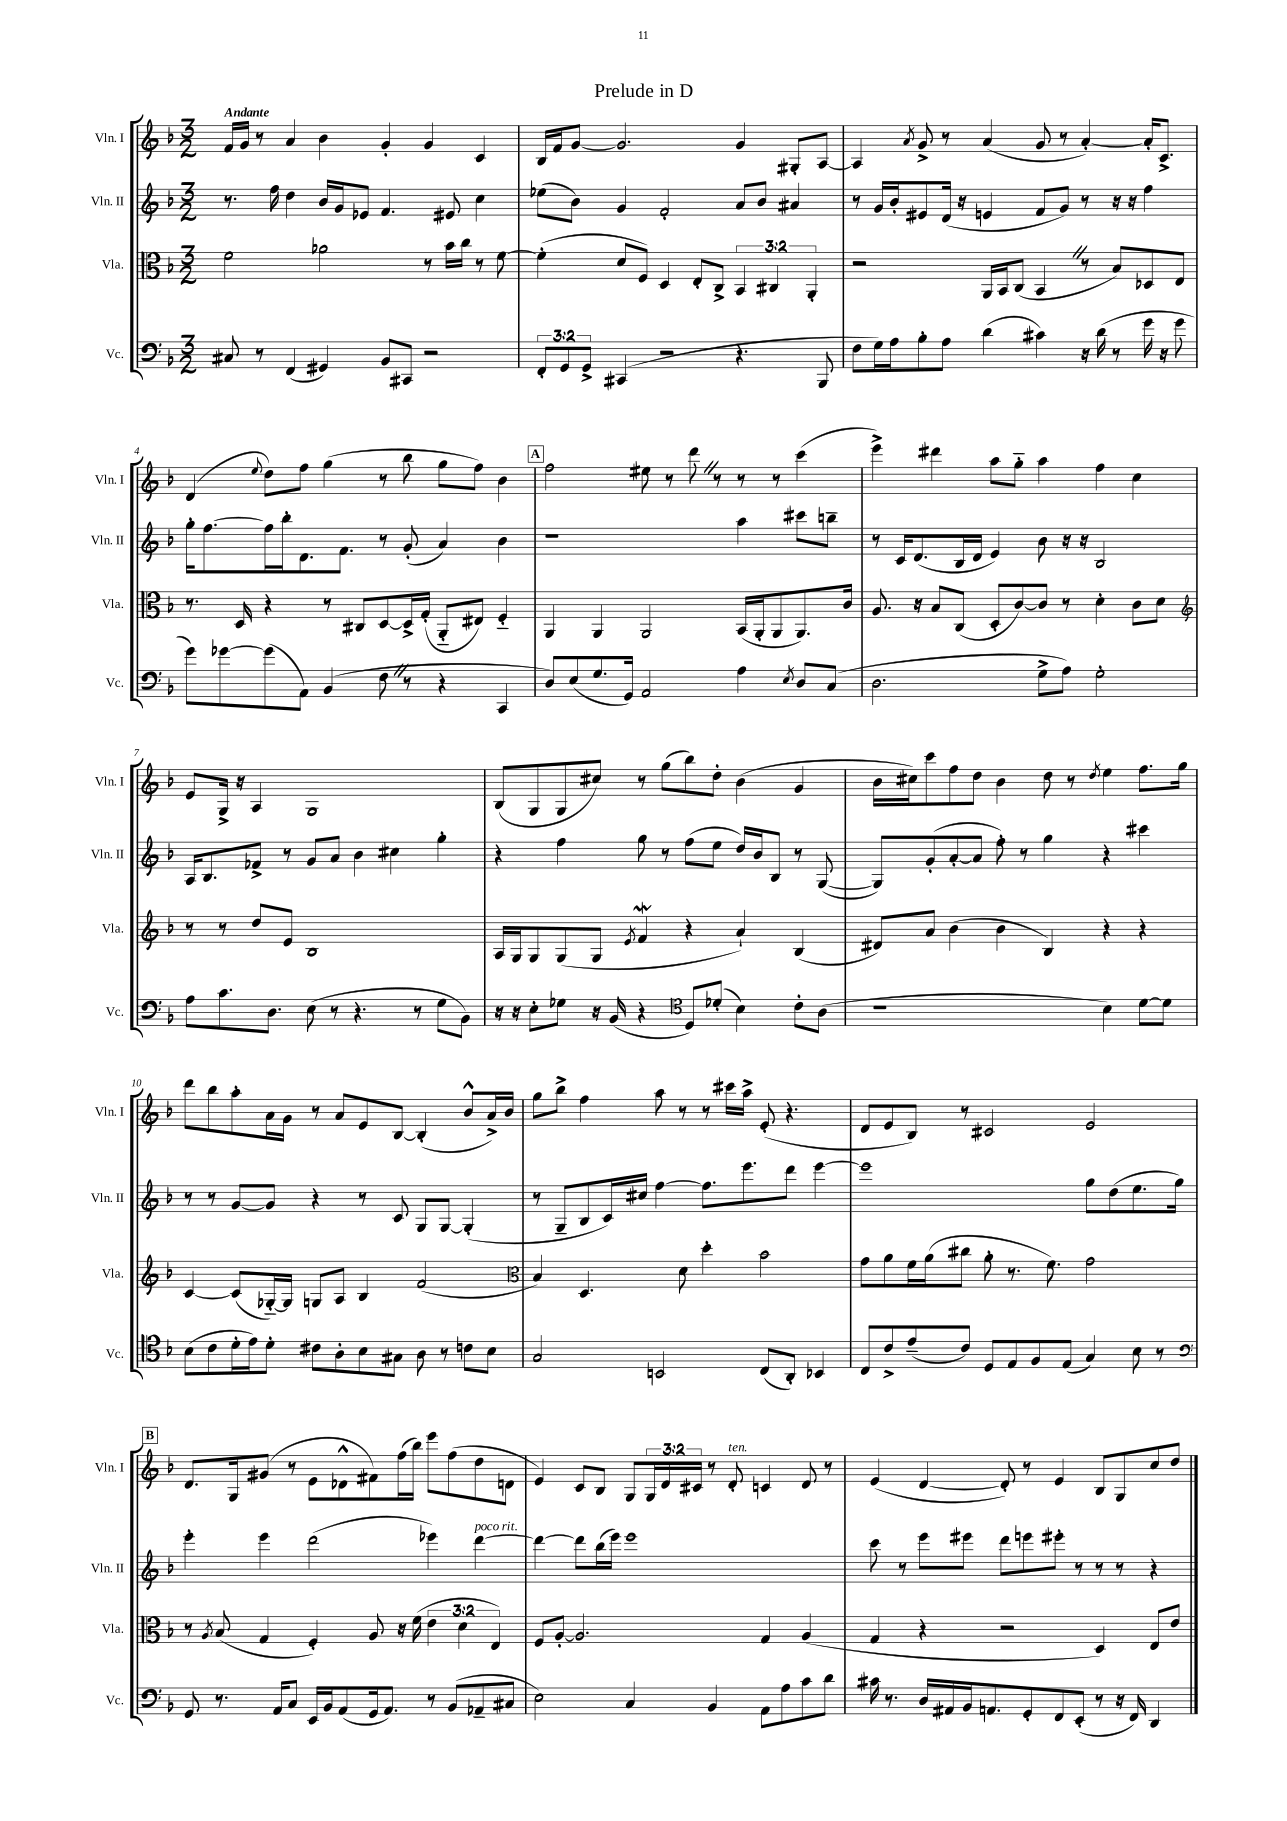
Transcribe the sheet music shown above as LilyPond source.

\header { title = "Prelude in D" }
<<
\new StaffGroup <<
\new Staff = "s0" \with { instrumentName = "Vln. I" shortInstrumentName = "Vln. I" } {
    \clef treble \key f \major \numericTimeSignature \time 3/2 \override Staff.TupletNumber.text = #tuplet-number::calc-fraction-text \tempo "Andante"
    f'16 g'16 r8 a'4 bes'4 g'4-. g'4 c'4 |
    bes16 f'16 g'8~ g'2. g'4 gis8-. a8~ |
    a4 \acciaccatura { a'8 } g'8-> r8 a'4( g'8 r8 a'4~-.) a'16-. c'8.-> |
    d'4( \appoggiatura { e''8 } d''8) f''8 g''4( r8 bes''8 g''8 f''8) bes'4 |
    \mark \markup { \box "A" } f''2 eis''8 r8 d'''8 \once \override BreathingSign.text = \markup { \musicglyph "scripts.caesura.straight" } \breathe r8 r8 r8 c'''4( |
    e'''4->) dis'''4 a''8 g''8-_ a''4 f''4 c''4 |
    e'8 g16-> r16 a4 g1 |
    bes8( g8 g8 cis''8) r8 g''8( bes''8) d''8-. bes'4( g'4 |
    bes'16 cis''16) c'''8 f''8 d''8 bes'4 d''8 r8 \acciaccatura { d''8 } e''4 f''8. g''16 |
    d'''8 bes''8 a''8-. a'16 g'16 r8 a'8 e'8 bes8~ bes4-.( bes'8-^ a'16->) bes'16 |
    g''8 bes''8-> f''4 a''8 r8 r8 cis'''16 a''16-> e'8-.( r4. |
    d'8 e'8 bes8) r8 cis'2 e'2 |
    \mark \markup { \box "B" } d'8. g16 gis'8( r8 e'8 des'8-^ fis'8) f''16( bes''16) e'''8 f''8( d''8 d'8 |
    e'4) c'8 bes8 g8 \tuplet 3/2 { g16 d'16 cis'16 } r8 d'8-.^\markup { \italic "ten." } c'4 d'8 r8 |
    e'4( d'4~ d'8-.) r8 e'4 bes8 g8 c''8 d''8 \bar "|." |
}
\new Staff = "s1" \with { instrumentName = "Vln. II" shortInstrumentName = "Vln. II" } {
    \clef treble \key f \major \numericTimeSignature \time 3/2
    r8. f''16 d''4 bes'16 g'16 ees'8 f'4. eis'8 c''4 |
    ees''8( bes'8) g'4 f'2-. a'8 bes'8 ais'4 |
    r8 g'16 bes'16-. eis'8 d'16( r16 e'4 f'8 g'8) r8 r16 r16 f''4 |
    g''16-. f''8.~ f''16 bes''16-. d'8. f'8. r8 g'8-.( a'4) bes'4 |
    \mark \markup { \box "A" } r1 a''4 cis'''8 b''8-- |
    r8 c'16 d'8.( bes16 d'16 e'4) bes'8 r16 r16 bes2 |
    a16 bes8. fes'8-> r8 g'8 a'8 bes'4 cis''4 g''4-. |
    r4 f''4 g''8 r8 f''8( e''8 d''16) bes'16 bes8 r8 g8~( |
    g8) g'8-.( a'8~-. a'8 f''8-.) r8 g''4 r4 cis'''4 |
    r8 r8 g'8~ g'8 r4 r8 c'8 g8 g8~ g4-.( |
    r8 g8-- bes8 c'16) cis''16 f''4~ f''8. e'''8. d'''8 e'''4~ |
    e'''1 g''8 d''8( e''8. g''16) |
    \mark \markup { \box "B" } e'''4-. e'''4 d'''2( ees'''4) d'''4~^\markup { \italic "poco rit." } |
    d'''4~ d'''8 bes''16( e'''16) e'''1 |
    c'''8 r8 e'''8 eis'''8 d'''8 e'''8 eis'''8-. r8 r8 r8 r4 \bar "|." |
}
\new Staff = "s2" \with { instrumentName = "Vla." shortInstrumentName = "Vla." } {
    \clef alto \key f \major \numericTimeSignature \time 3/2 \override Staff.TupletNumber.text = #tuplet-number::calc-fraction-text
    f'2 aes'2 r8 bes'16 c''16 r8 f'8~ |
    f'4-.( d'8 f8) d4 e8-. c8-> \tuplet 3/2 { bes,4 cis4 a,4-. } |
    r2 a,16 bes,16 c8( bes,4 \once \override BreathingSign.text = \markup { \musicglyph "scripts.caesura.straight" } \breathe r8 bes8) des8 e8 |
    r8. d16 r4 r8 cis8 d8~ d16-> g16-.( a,8-_ eis8) f4-_ |
    \mark \markup { \box "A" } a,4 a,4 a,2 bes,16( a,16-. a,8 a,8.) c'16 |
    a8. r16 bes8 c8( d8-. c'8~) c'8 r8 d'4-. c'8 d'8 |
    \clef treble r8 r8 d''8 e'8 bes1 |
    a16 g16 g8 g8( g8 \acciaccatura { e'8 } f'4\mordent r4 a'4-!) bes4( |
    dis'8) a'8 bes'4( bes'4 bes4) r4 r4 |
    c'4~ c'8( ges16~-_) ges16 g8 a8 bes4 f'2( |
    \clef alto bes4) d4. d'8 d''4-. bes'2 |
    g'8 a'8 f'16 a'16( cis''8 a'8-. r8. f'8.) g'2 |
    \mark \markup { \box "B" } r8 \acciaccatura { a8 } bes8( g4 f4-.) a8 r16 f'16( \tuplet 3/2 { e'4 d'4 e4) } |
    f8 a8~-. a2. g4 a4( |
    g4 r4 r2 d4) e8 e'8 \bar "|." |
}
\new Staff = "s3" \with { instrumentName = "Vc." shortInstrumentName = "Vc." } {
    \clef bass \key f \major \numericTimeSignature \time 3/2 \override Staff.TupletNumber.text = #tuplet-number::calc-fraction-text
    cis8 r8 f,4( gis,4) bes,8 cis,8 r2 |
    \tuplet 3/2 { f,8-. g,8 g,8-> } cis,4( r2 r4. bes,,8 |
    f8 g16) a16 bes8-. a8 d'4( cis'4) r16 d'16( r8 g'16 r16 g'8 |
    g'8) ges'8~ ges'8( a,8) bes,4( f8 \once \override BreathingSign.text = \markup { \musicglyph "scripts.caesura.straight" } \breathe r8 r4 c,4 |
    \mark \markup { \box "A" } d8) e8( g8. g,16) a,2 a4 \acciaccatura { e8 } d8 c8( |
    d2. g8-> a8) g2-. |
    a8 c'8. d8. e8( r8 r4. r8 g8 bes,8) |
    r16 r16 e8-. ges8 r16 bes,16( r4 \clef tenor d8) des'8-.( bes4) c'8-. a8( |
    r1 bes4) d'8~ d'8 |
    bes8( c'8 d'16-. e'16) d'8-. cis'8 a8-. bes8 gis8 a8 r8 c'8 bes8 |
    g2 b,2 c8( a,8-.) bes,4 |
    c8 c'8-> e'8--( c'8) d8 e8 f8 e8( g4) bes8 r8 |
    \mark \markup { \box "B" } \clef bass g,8 r8. a,16 c8 e,16 bes,16 a,8( g,16 a,8.) r8 bes,8( aes,8-- cis8 |
    e2) c4 bes,4 a,8 a8 c'8 d'8 |
    cis'16 r8. d16 ais,16 bes,16 a,8. g,8-. f,8 e,8-.( r8 r16 f,16) d,4 \bar "|." |
}
>>
>>
